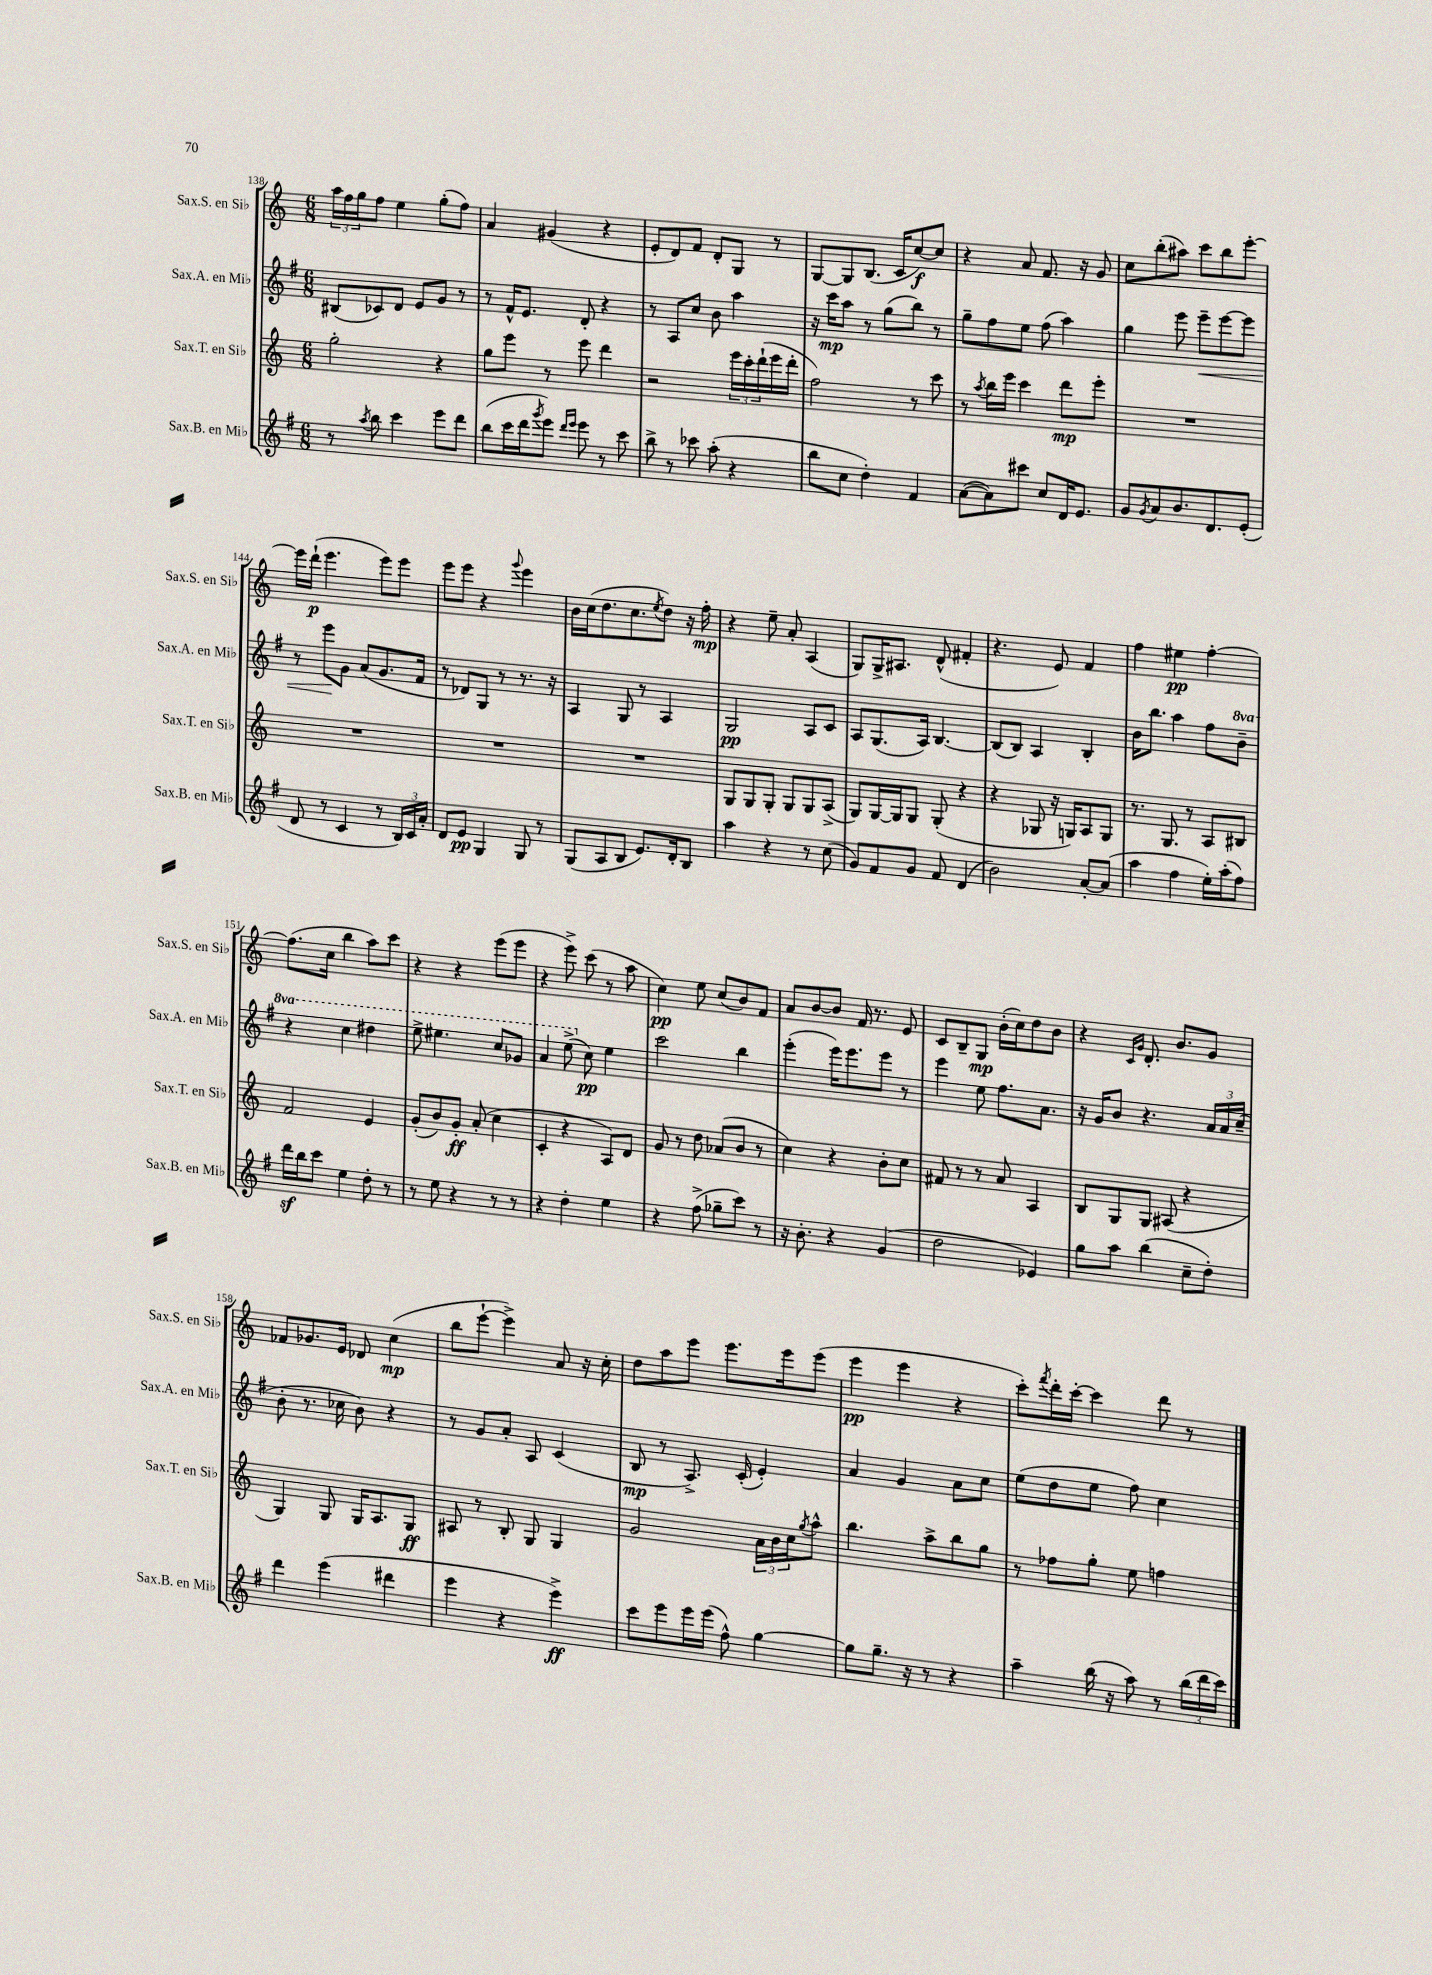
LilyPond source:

<<
\new StaffGroup <<
\new Staff = "s0" \with { instrumentName = "Sax.S. en Sib" shortInstrumentName = "Sax.S. en Sib" } {
    \clef treble \key c \major \numericTimeSignature \time 6/8
    \tuplet 3/2 { a''16 f''16 g''16 } f''8 e''4 g''8-.( f''8) |
    a'4 gis'4( r4 |
    e'8-. d'8) f'8 d'8-. g8 r8 |
    g8~ g8 b8.( c'16 c''8~\f) c''8 |
    r4 a'8 f'8. r16 g'8 |
    c''8 b''8-.( ais''8) c'''8 b''8 e'''8~-. |
    e'''16 d'''16-!\p( e'''4. e'''8) e'''8 |
    e'''8 e'''8 r4 \appoggiatura { g'''8 } e'''4 |
    b'16 c''16( d''8. c''8. \acciaccatura { e''8 } d''8) r16 f''16-.\mp |
    r4 e''8-- a'8-. a4( |
    g8) g16-> ais8. d'8-^( fis'4-. |
    r4. e'8) f'4 |
    f''4 eis''4\pp f''4~-. |
    f''8.( c''16 b''4 a''8) c'''8 |
    r4 r4 e'''8( e'''8 |
    r4 e'''8->) c'''8( r8 a''8 |
    c''4\pp) e''8 c''8( b'8) f'8 |
    a'8 b'8~ b'8 f'16 r8. e'8 |
    c'8 b8-- g8\mp b'16-.( c''16) d''8 b'8 |
    r4 \grace { c'16 g'16 } d'8.-. b'8. g'8 |
    fes'8 ges'8. e'16 des'8 c''4\mp( |
    b''8 e'''8~-! e'''4->) a'8 r16 c''16-. |
    d''8 a''8 e'''8 e'''8. e'''16 e'''8( |
    e'''4\pp e'''4 r4 |
    c'''8-.) \acciaccatura { f'''8 } d'''16-. c'''16~-. c'''4 d'''8 r8 \bar "|." |
}
\new Staff = "s1" \with { instrumentName = "Sax.A. en Mib" shortInstrumentName = "Sax.A. en Mib" } {
    \clef treble \key g \major \numericTimeSignature \time 6/8 \set Staff.ottavationMarkups = #ottavation-simple-ordinals
    bis8( ces'8) d'8 e'8 g'8 r8 |
    r8 fis'16-^ e'8. d'8-. r4 |
    r8 a8 c''8 b'8 a''4 |
    r16 c'''16\mp a''8 r8 g''8( b''8) r8 |
    g''8-- fis''8 e''8 fis''8( a''4) |
    g''4 e'''8 e'''8--\< e'''8~ e'''8 |
    r8 e'''8\! g'8 a'8( g'8. fis'16 |
    r8 des'8) g8 r8 r8. r16 |
    a4 g8 r8 a4 |
    g2\pp a8 c'8 |
    a8 g8.( a16) b4.~ |
    b8( b8) a4 b4-. |
    b'16 b''8. a''4 fis''8 \ottava #1 b''8-- |
    r4 c'''4 dis'''4 |
    e'''8-> eis'''4. c'''8 ges''8 |
    a''4 e'''8->( \ottava #0 c''8\pp) e''4 |
    c'''2 b''4 |
    e'''4-.( e'''16) e'''8. e'''8 r8 |
    e'''4 e''8 fis''8. a'8. |
    r16 g'16 b'8 r4. \tuplet 3/2 { a'16 a'16 c''16--( } |
    b'8-. r8. ces''16 b'8) r4 |
    r8 g'8 a'8-. a8 c'4( |
    b8\mp r8 a8.->) c'16-.( e'4-.) |
    a'4 g'4 a'8 c''8 |
    e''8( d''8 e''8 fis''8) c''4 \bar "|." |
}
\new Staff = "s2" \with { instrumentName = "Sax.T. en Sib" shortInstrumentName = "Sax.T. en Sib" } {
    \clef treble \key c \major \numericTimeSignature \time 6/8
    g''2-. r4 |
    g''8 e'''8 r8 e'''8 d'''4 |
    r2 \tuplet 3/2 { e'''16 c'''16-. d'''16-!( } e'''16 d'''16-. |
    f''2) r8 c'''8 |
    r8 \acciaccatura { a''8 } b''16 e'''16 c'''4 d'''8\mp e'''8-. |
    R2. |
    R2. |
    R2. |
    R2. |
    g8 g8 g8-. g8 g8 a8->( |
    g8) g16~ g16 g8 g8-.( r4 |
    r4 ges8 r16 g16) a8 g8 |
    r8. g8. r8 a8 bis8 |
    f'2 e'4 |
    g'8-.( b'8) g'8-.\ff a'8-.( c''4 |
    c'4-. r4 a8) d'8 |
    g'8 r8 d''8 aes'8( b'8 r8 |
    c''4) r4 b'8-. c''8 |
    fis'8 r8 r8 a'8 a4 |
    b8 g8 g8 ais8( r4 |
    g4) g8 g16 a8. g8\ff |
    ais8 r8 b8-. g8 g4 |
    g'2 \tuplet 3/2 { a'16 b'16 c''16 } \acciaccatura { g''8 } a''8-^ |
    b''4. a''8-> b''8 g''8 |
    r8 fes''8 g''8-. e''8 f''4 \bar "|." |
}
\new Staff = "s3" \with { instrumentName = "Sax.B. en Mib" shortInstrumentName = "Sax.B. en Mib" } {
    \clef treble \key g \major \numericTimeSignature \time 6/8
    r8 \acciaccatura { a''8 } b''8 c'''4 e'''8 d'''8 |
    b''8( c'''16 d'''16 \acciaccatura { g'''8 } e'''8) \grace { d'''16 e'''16 } e'''8 r8 c'''8 |
    b''8-> r8 ces'''8 a''8-.( r4 |
    b''8 c''8 d''4-.) fis'4 |
    a'8~( a'8) cis'''8 c''8 d'16 e'8. |
    g'8 \acciaccatura { g'8 } a'8 b'8. d'8. e'8-.( |
    d'8 r8 c'4 r8 \tuplet 3/2 { b16) c'16 a'16-. } |
    d'8 e'8\pp g4 g8 r8 |
    g8( a8 b8 e'8.) d'16-. b8 |
    a''4 r4 r8 c''8( |
    g'8) fis'8 g'8 fis'8 d'4( |
    b'2) a'8~-. a'8( |
    a''4 fis''4 e''16-.) a''16-.( fis''8) |
    d'''16\sf b''16 c'''8 e''4 d''8-. r8 |
    r8 e''8 r4 r8 r8 |
    r4 d''4-. e''4 |
    r4 fis''8->( ges''8-- c'''8) r8 |
    r16 b'8.-. r4 g'4( |
    d''2 ees'4) |
    g''8 a''8 b''4( c''8-- d''8-.) |
    d'''4 e'''4( dis'''4 |
    e'''4 r4 e'''4->\ff) |
    c'''8 e'''8 e'''16 e'''16( fis''8-^) g''4~ |
    g''8 g''8.-- r16 r8 r4 |
    a''4-- b''16( r16 a''8) r8 \tuplet 3/2 { b''16( d'''16 c'''16) } \bar "|." |
}
>>
>>
\layout { \context { \Score currentBarNumber = #138 } }
